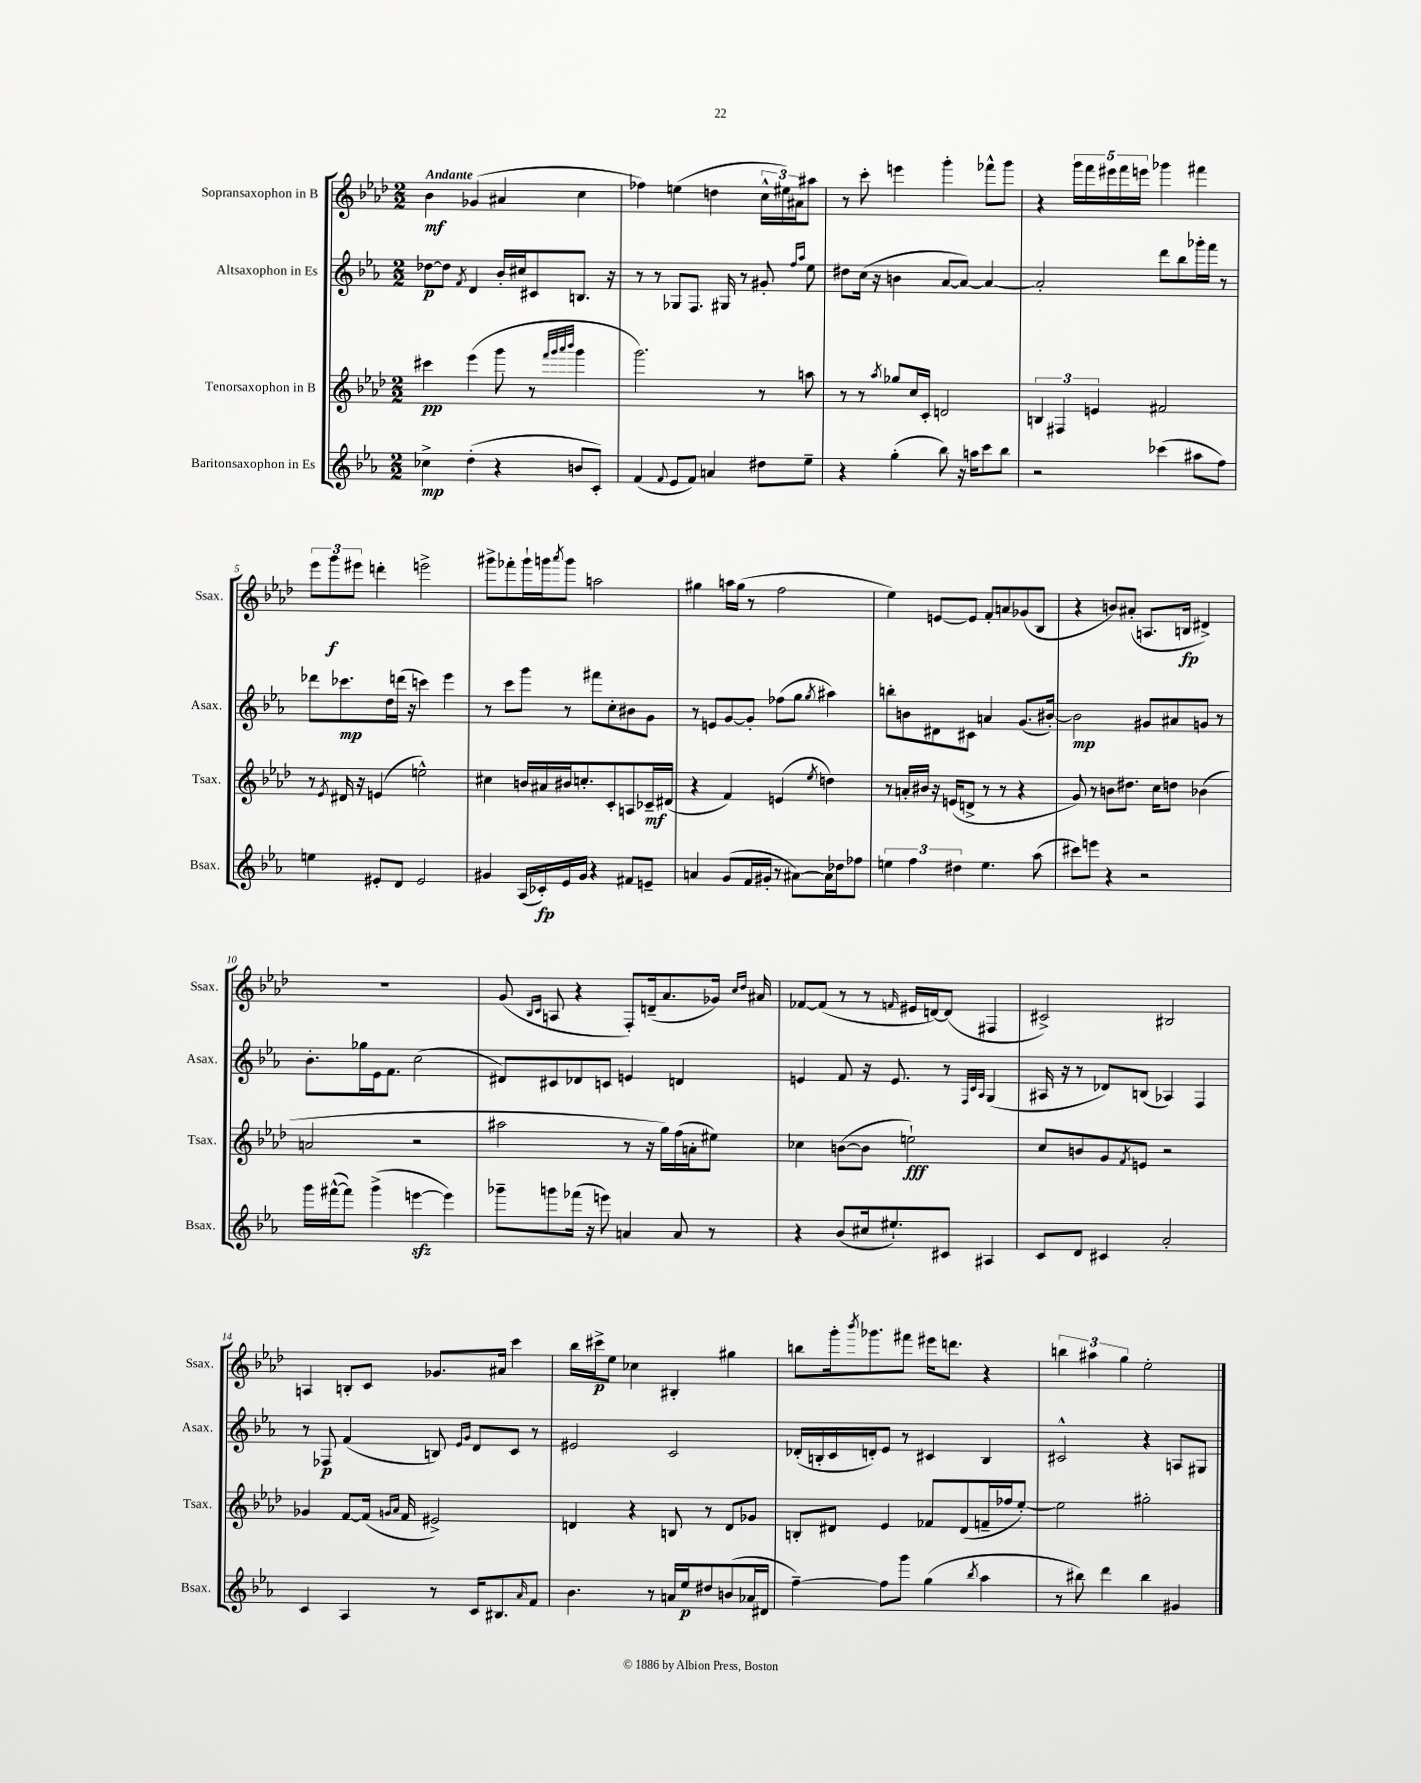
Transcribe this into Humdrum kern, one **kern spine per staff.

**kern	**dynam	**kern	**dynam	**kern	**dynam	**kern	**dynam
*part4	*part4	*part3	*part3	*part2	*part2	*part1	*part1
*staff4	*staff4	*staff3	*staff3	*staff2	*staff2	*staff1	*staff1
*I"Baritonsaxophon in Es	*	*I"Tenorsaxophon in B	*	*I"Altsaxophon in Es	*	*I"Sopransaxophon in B	*
*I'Bsax.	*	*I'Tsax.	*	*I'Asax.	*	*I'Ssax.	*
*clefG2	*	*clefG2	*	*clefG2	*	*clefG2	*
*k[b-e-a-]	*	*k[b-e-a-d-]	*	*k[b-e-a-]	*	*k[b-e-a-d-]	*
*M2/2	*	*M2/2	*	*M2/2	*	*M2/2	*
=1	=1	=1	=1	=1	=1	=1	=1
!	!	!	!	!	!	!LO:TX:a:B:t=Andante	!
4cc-X^\	mp	4ccc#X\	pp	[8dd-X\L	p	4b-\	mf
.	.	.	.	8dd-\J]	.	.	.
.	.	.	.	8qf/	.	.	.
(4dd'\	.	(4eee-\	.	4d/	.	(4g-X/	.
4r	.	8ggg\	.	16b-'/LL	.	4a#X/	.
.	.	.	.	16cc#X/J	.	.	.
.	.	8r	.	8c#X/	.	.	.
.	.	32qqfff/LLL	.	.	.	.	.
.	.	32qqggg/	.	.	.	.	.
.	.	32qqaaa-/	.	.	.	.	.
.	.	32qqbbb-/JJJ	.	.	.	.	.
8bn/L	.	4ggg\	.	8.Bn/J	.	4cc\	.
8c'/J)	.	.	.	.	.	.	.
.	.	.	.	16r	.	.	.
=2	=2	=2	=2	=2	=2	=2	=2
(4f/	.	2.ggg\)	.	8r	.	4ff-X\)	.
.	.	.	.	8r	.	.	.
8qqf/	.	.	.	.	.	.	.
8e-/L	.	.	.	8G-X/L	.	(4een\	.
8f/J)	.	.	.	8.F/J	.	.	.
4an/	.	.	.	.	.	4ddn\	.
.	.	.	.	16G#X/	.	.	.
.	.	.	.	8r	.	.	.
8dd#X\L	.	8r	.	8g#X'/	.	24cc^^\LL	.
.	.	.	.	.	.	24ee#X\)	.
.	.	.	.	.	.	24a#X\J	.
.	.	.	.	16qqff/LL	.	.	.
.	.	.	.	16qqaa-/JJ	.	.	.
8ee-~\J	.	8aan\	.	8ee-\	.	8aa#X\J	.
=3	=3	=3	=3	=3	=3	=3	=3
4r	.	8r	.	8dd#X\L	.	8r	.
.	.	8r	.	(16cc\Jk	.	8ccc'\	.
.	.	.	.	16r	.	.	.
.	.	8qaa-/	.	.	.	.	.
(4gg'\	.	8gg-X/L	.	4bn\	.	4eeen\	.
.	.	16cc/L	.	.	.	.	.
.	.	16c'/JJ	.	.	.	.	.
8bb-\)	.	2dn/	.	[8a-/L	.	4ggg'\	.
16r	.	.	.	8a-/J_)	.	.	.
16aan\KL	.	.	.	.	.	.	.
8ccc\	.	.	.	4a-/_	.	8fff-X^^\L	.
8bb-\J	.	.	.	.	.	8ggg\J	.
=4	=4	=4	=4	=4	=4	=4	=4
2r	.	6Bn/	.	2a-'/]	.	4r	.
.	.	6F#X/	.	.	.	.	.
.	.	.	.	.	.	20ggg\LL	.
.	.	.	.	.	.	20fff\	.
.	.	6en/	.	.	.	.	.
.	.	.	.	.	.	20eee#X\	.
.	.	.	.	.	.	20fff\	.
.	.	.	.	.	.	20eeen\JJ	.
(4ccc-X\	.	2f#X/	.	8ddd\L	.	4ggg-X\	.
.	.	.	.	8bb-\	.	.	.
8aa#X\L	.	.	.	16ggg-X'\L	.	4fff#X\	.
.	.	.	.	16fff\JJ	.	.	.
8ff\J)	.	.	.	8r	.	.	.
!!LO:LB:g=z
=5	=5	=5	=5	=5	=5	=5	=5
4een\	.	8r	.	8ddd-X\L	.	12eee-\L	.
.	.	.	.	.	.	12ggg\	f
.	.	8qe-/	.	.	.	.	.
.	.	16d#X/	.	8.ccc-X\	mp	.	.
.	.	.	.	.	.	12eee#X\J	.
.	.	16r	.	.	.	.	.
8e#X'/L	.	(4en/	.	.	.	4dddn'\	.
.	.	.	.	16dd\L	.	.	.
8d/J	.	.	.	(16dddn\JJ	.	.	.
.	.	.	.	16r	.	.	.
2e#/	.	2een^^\)	.	4cccn\)	.	2eeen^\	.
.	.	.	.	4eee-\	.	.	.
=6	=6	=6	=6	=6	=6	=6	=6
4g#X/	.	4cc#X\	.	8r	.	8ggg#X^\L	.
.	.	.	.	8ccc\L	.	8fff-X'\	.
(16A-/LL	.	16bn/LL	.	8ggg\J	.	16ggg#`\L	.
16c-X'/)	fp	16a#X/	.	.	.	16gggn\J	.
.	.	.	.	.	.	8qaaa-/	.
16e-/	.	16b#X/J	.	8r	.	8ggg\J	.
16g#/JJ	.	8.ccn'/	.	.	.	.	.
4r	.	.	.	8fff#X\L	.	2aan\	.
.	.	8c'/	.	8cc'\	.	.	.
8f#X/L	.	8An/	.	8b#X\	.	.	.
8en~/J	.	16c-X~/L	mf	8g\J	.	.	.
.	.	(16d#X/JJ	.	.	.	.	.
=7	=7	=7	=7	=7	=7	=7	=7
4an/	.	4r	.	8r	.	4gg#X\	.
.	.	.	.	8en/L	.	.	.
(8g/L	.	4f/)	.	[8g/	.	16aan\LL	.
.	.	.	.	.	.	(16gg#\JJ	.
16f/L	.	.	.	8g'/J]	.	8r	.
16g#X'/JJ	.	.	.	.	.	.	.
8r	.	(4en/	.	(8ff-X\L	.	2ff\	.
[8a#X\L)	.	.	.	8gg\J	.	.	.
.	.	8qee-/	.	8qgg/	.	.	.
16a#\L]	.	4ddn\)	.	4aa#X\)	.	.	.
16dd-X\J	.	.	.	.	.	.	.
8ff-X\J	.	.	.	.	.	.	.
=8	=8	=8	=8	=8	=8	=8	=8
6een\	.	8r	.	8bbn'\L	.	4ee-\)	.
.	.	16an'/LL	.	8bn\	.	.	.
6ff\	.	.	.	.	.	.	.
.	.	16b#X/JJ	.	.	.	.	.
.	.	16r	.	8d#X\	.	[8en/L	.
.	.	(16en/KL	.	.	.	.	.
6dd#X\	.	.	.	.	.	.	.
.	.	8dn^/J	.	8c#X\J	.	8e/J]	.
4.ee\	.	8r	.	4an/	.	8f'/L	.
.	.	8r	.	.	.	8an/	.
.	.	4r	.	(8.g/L	.	(8g-X/	.
(8aa-\	.	.	.	.	.	8B-/J	.
.	.	.	.	[16b#X'/Jk)	.	.	.
=9	=9	=9	=9	=9	=9	=9	=9
8ccc#X\L)	.	8g/)	.	2b#\]	mp	4r	.
8eeen\J	.	8r	.	.	.	.	.
4r	.	8bn\L	.	.	.	8bn/L)	.
.	.	8.dd#X\J	.	.	.	(8a#X'/J	.
2r	.	.	.	8g#X/L	.	8.An/L	.
.	.	16cc\KL	.	.	.	.	.
.	.	8ddn\J	.	8a#X/	.	.	.
.	.	.	.	.	.	16Bn/Jk	fp
.	.	(4b-X\	.	8gn/J	.	4d#X^/)	.
.	.	.	.	8r	.	.	.
!!LO:LB:g=z
=10	=10	=10	=10	=10	=10	=10	=10
16ggg\LL	.	2an/	.	8.b-'\L	.	1r	.
([16fff#X^^\J	.	.	.	.	.	.	.
8fff#\J])	.	.	.	.	.	.	.
.	.	.	.	16gg-X\L	.	.	.
(4ggg^\	.	.	.	16e-\J	.	.	.
.	.	.	.	8.f\J	.	.	.
[4eeenzz\	.	2r	.	(2cc\	.	.	.
4eee\])	.	.	.	.	.	.	.
=11	=11	=11	=11	=11	=11	=11	=11
8ggg-X~\L	.	2aa#X\	.	8d#X/L)	.	(8g/	.
.	.	.	.	.	.	16qqB-/LL	.
.	.	.	.	.	.	16qqc/JJ	.
8gggn\	.	.	.	8c#X/	.	8An/	.
(16fff-X\Jk	.	.	.	8d-X/	.	4r	.
16r	.	.	.	.	.	.	.
8eeen\)	.	.	.	8cn/J	.	.	.
4an/	.	8r	.	4en/	.	8F'/L)	.
.	.	16r	.	.	.	(16dn~/k	.
.	.	16gg\LL)	.	.	.	8.a-/	.
8a/	.	(16ff\	.	4dn/	.	.	.
.	.	16an'\J	.	.	.	.	.
8r	.	8ee#X\J)	.	.	.	16g-X/Jk)	.
.	.	.	.	.	.	16qqcc/LL	.
.	.	.	.	.	.	16qqdd-/JJ	.
.	.	.	.	.	.	16a#X/	.
=12	=12	=12	=12	=12	=12	=12	=12
4r	.	4cc-X\	.	4en/	.	[8f-X/L	.
.	.	.	.	.	.	(8f-/J]	.
(8b-/L	.	([8bn\L	.	8f/	.	8r	.
16cc#X/k	.	8b\J]	.	16r	.	8r	.
8.ee#X`/)	.	.	.	8.e/	.	.	.
.	.	.	.	.	.	16qqfn/	.
.	.	2een`\)	fff	.	.	16e#X/LL	.
.	.	.	.	.	.	[16dn/J)	.
8c#X/J	.	.	.	8r	.	(8d/J]	.
.	.	.	.	32qqF/LLL	.	.	.
.	.	.	.	32qqc/	.	.	.
.	.	.	.	32qqA-/JJJ	.	.	.
4A#X/	.	.	.	(4G/	.	4F#X/	.
=13	=13	=13	=13	=13	=13	=13	=13
8c/L	.	8cc/L	.	16A#X/	.	2c#X^/)	.
.	.	.	.	16r	.	.	.
8d/J	.	8bn/	.	8r	.	.	.
4c#X/	.	8g/	.	8d-X/L)	.	.	.
.	.	8qf/	.	.	.	.	.
.	.	8en/J	.	(8Bn/J	.	.	.
2a-'/	.	2r	.	4A-X/)	.	2B#X/	.
.	.	.	.	4F/	.	.	.
!!LO:LB:g=z
=14	=14	=14	=14	=14	=14	=14	=14
4c/	.	4g-X/	.	8r	.	4An/	.
.	.	.	.	8F-X/	p	.	.
4A-/	.	[8f/L	.	(4f/	.	8Bn'/L	.
.	.	(16f/Jk]	.	.	.	8c/J	.
.	.	16qqgn/LL	.	.	.	.	.
.	.	16qqa-/JJ	.	.	.	.	.
.	.	16f/	.	.	.	.	.
8r	.	2e#X^/)	.	8Bn/)	.	8.g-X/L	.
.	.	.	.	16qqe-/LL	.	.	.
.	.	.	.	16qqg/JJ	.	.	.
16c/KL	.	.	.	8d/L	.	.	.
8.B#X/	.	.	.	.	.	16a#X/Jk	.
.	.	.	.	8c/J	.	4ccc\	.
16qqa-/	.	.	.	.	.	.	.
8f/J	.	.	.	8r	.	.	.
=15	=15	=15	=15	=15	=15	=15	=15
4.b-\	.	4dn/	.	2e#X/	.	16bb-\LL	.
.	.	.	.	.	.	16ccc#X^\J	p
.	.	.	.	.	.	8ee-\J	.
.	.	4r	.	.	.	4cc-X\	.
8r	.	.	.	.	.	.	.
16an/LL	.	8Bn/	.	2c/	.	4B#X'/	.
16ee-/J	p	.	.	.	.	.	.
8dd#X/	.	8r	.	.	.	.	.
(8bn/	.	8d/L	.	.	.	4gg#X\	.
16a-X/L	.	8g-X/J	.	.	.	.	.
16d#X/JJ	.	.	.	.	.	.	.
=16	=16	=16	=16	=16	=16	=16	=16
[4ff~\)	.	8Bn'/L	.	(16d-X'/LL	.	8bbn\L	.
.	.	.	.	16Bn'/	.	.	.
.	.	8d#X/J	.	16c/	.	16ggg'\k	.
.	.	.	.	.	.	8qbbb-/	.
.	.	.	.	16dn'/J)	.	8.ggg-X\	.
8ff\L]	.	4e-/	.	8e-/J	.	.	.
8ggg\J	.	.	.	8r	.	8fff#X\J	.
(4gg\	.	8f-X/L	.	4c#X/	.	16eee#X\KL	.
.	.	.	.	.	.	8.dddn\J	.
.	.	(8d#/	.	.	.	.	.
8qbb-/	.	.	.	.	.	.	.
4aa-\	.	16fn~/L	.	4B/	.	4r	.
.	.	16ff-X/J	.	.	.	.	.
.	.	[8ee-'/J)	.	.	.	.	.
=17	=17	=17	=17	=17	=17	=17	=17
8r	.	2ee-\]	.	2c#X^^/	.	6bbn\	.
8bb#X\)	.	.	.	.	.	.	.
.	.	.	.	.	.	6aa#X\	.
4ddd\	.	.	.	.	.	.	.
.	.	.	.	.	.	6gg\	.
4bb#\	.	2gg#X'\	.	4r	.	2ee-'\	.
4g#X/	.	.	.	8An/L	.	.	.
.	.	.	.	8G#X/J	.	.	.
==	==	==	==	==	==	==	==
*-	*-	*-	*-	*-	*-	*-	*-
